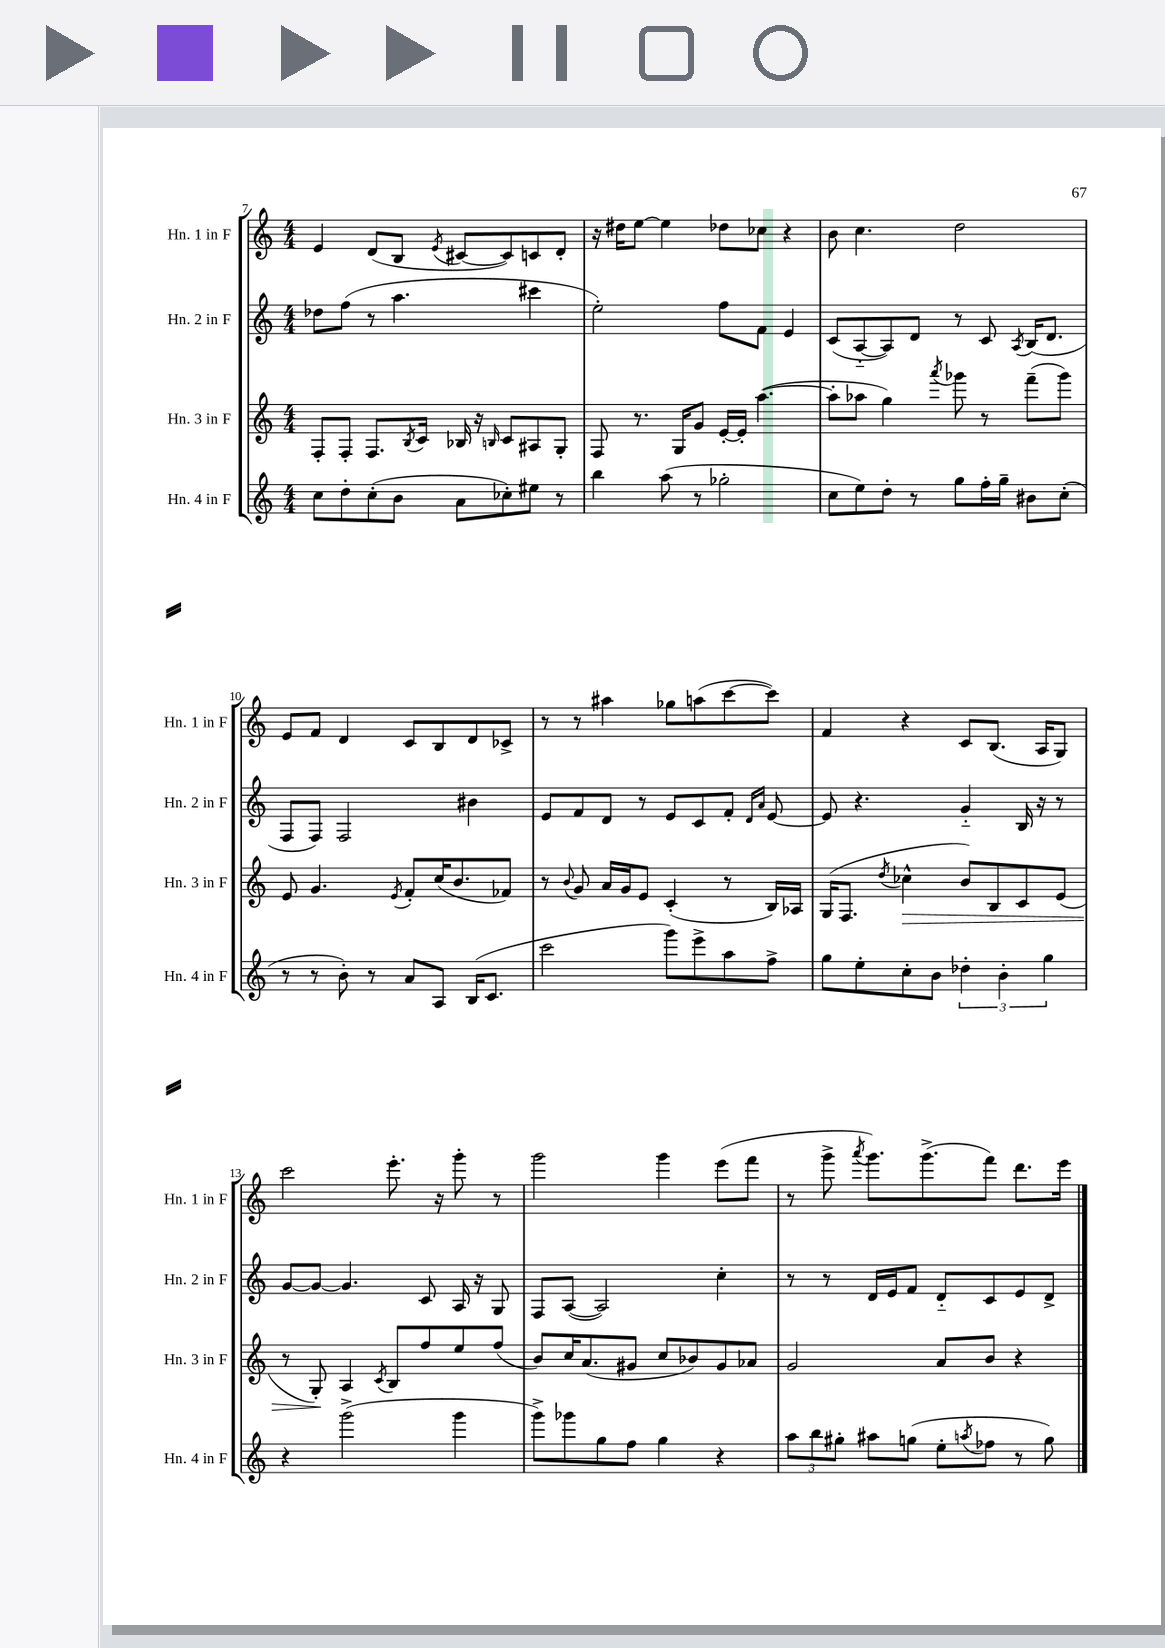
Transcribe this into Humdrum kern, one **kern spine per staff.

**kern	**kern	**kern	**kern
*staff4	*staff3	*staff2	*staff1
*clefG2	*clefG2	*clefG2	*clefG2
*k[]	*k[]	*k[]	*k[]
*M4/4	*M4/4	*M4/4	*M4/4
8cc\L	8F'/L	8dd-\L	4e/
8dd'\	8F'/J	(8ff\J	.
(8cc'\	8.F/L	8r	(8d/L
8b\J	.	4.aa\	8B/J
.	8qB/	.	.
.	16c/Jk	.	.
.	.	.	8qe/
8a\L	16B-/	.	[8c#/L
.	16r	.	.
.	16qqB/	.	.
8cc-'\)	8c/L	.	8c#/])
8ee#\J	8A#/	4ccc#\	8c/
8r	8G'/J	.	8d'/J
=	=	=	=
4bb\	8F/	2ee'\)	16r
.	.	.	16dd#\LK
.	8.r	.	[8ee\J
(8aa\	.	.	4ee\]
.	16G/LK	.	.
8r	8g/J	.	.
2gg-'\	[16e'/LL	8ff\L	8dd-\L
.	16e'/]JJ	.	.
.	([4.aa\	8f\J	8cc-\J
.	.	4e/	4r
=	=	=	=
8cc\L	8aa'\]L	(8c/L	8b\
8ee\)	8aa-\J	[8A'~/	4.cc\
8dd'\J	4gg\)	8A/])	.
8r	.	8d/J	.
.	8qaaa/	.	.
8gg\L	8ggg-\	8r	2dd\
16ff'\L	8r	8c/	.
16gg~\JJ	.	.	.
.	.	8qA/	.
8b#\L	(8fff~\L	(16B/LK	.
.	.	8.d/J	.
(8cc'\J	8ggg-\J)	.	.
=	=	=	=
8r	8e/	8F/L	8e/L
8r	4.g/	8F/J)	8f/J
8b'\)	.	2F/	4d/
8r	.	.	.
.	8qe/	.	.
8a/L	8f'/L	.	8c/L
8A/J	(16cc/K	.	8B/
.	8.b/	.	.
(16B/LK	.	4b#\	8d/
8.c/J	.	.	.
.	8f-/J)	.	8c-^/J
=	=	=	=
2ccc\	8r	8e/L	8r
.	8qqb/	.	.
.	8g/	8f/	8r
.	16a/LL	8d/J	4aa#\
.	16g/J	.	.
.	8e/J	8r	.
8ggg\L)	(4c'/	8e/L	8gg-\L
8eee^\	.	8c/	(8aa\
8aa\	8r	8f'/J	[8ccc\
.	.	16qqd/LL	.
.	.	16qqa/JJ	.
8ff^\J	16B/LL)	[8e/	8ccc\]J)
.	16A-/JJ	.	.
=	=	=	=
8gg\L	(16G/LK	8e/]	4f/
.	8.F/J	.	.
8ee'\	.	4.r	.
.	8qdd/	.	.
8cc'\	4cc-^^\	.	4r
8b\J	.	.	.
6dd-'\	8b/L)	4g'~/	8c/L
.	8B/	.	(8.B/J
6b'\	.	.	.
.	8c/	16B/	.
.	.	16r	16A/LK
6gg\	.	.	.
.	(8e/J	8r	8G/J)
=	=	=	=
4r	8r	[8g/L	2ccc\
.	8G'/)	8g/_J	.
(2ggg^\	4A/	4.g/]	.
.	8qc/	.	.
.	8B/L	.	8.eee'\
.	8ff/	8c/	.
.	.	.	16r
4ggg\	8ee/	16A/	8ggg'\
.	.	16r	.
.	(8ff/J	8G/	8r
=	=	=	=
8ggg^\L)	8b/L)	8F/L	2ggg\
8ggg-\	16cc/K	([8A/J	.
.	(8.a/	.	.
8gg\	.	2A/])	.
8ff\J	8g#/J	.	.
4gg\	8cc/L	.	4ggg\
.	8b-/)	.	.
4r	8g#/	4cc'\	(8eee\L
.	8a-/J	.	8fff\J
=	=	=	=
12aa\L	2g/	8r	8r
12bb\	.	.	.
.	.	8r	8ggg^\
12gg#'\J	.	.	.
.	.	.	8qaaa/
8aa#\L	.	16d/LL	8.ggg\L)
.	.	16e/J	.
(8gg\J	.	8f/J	.
.	.	.	(8.ggg^\
8ee'\L	8a/L	8d'~/L	.
8qaa/	.	.	.
8ff-\J	8b/J	8c/	8fff\J)
8r	4r	8e/	8.ddd\L
8gg\)	.	8d^/J	.
.	.	.	16eee\Jk
==	==	==	==
*-	*-	*-	*-
